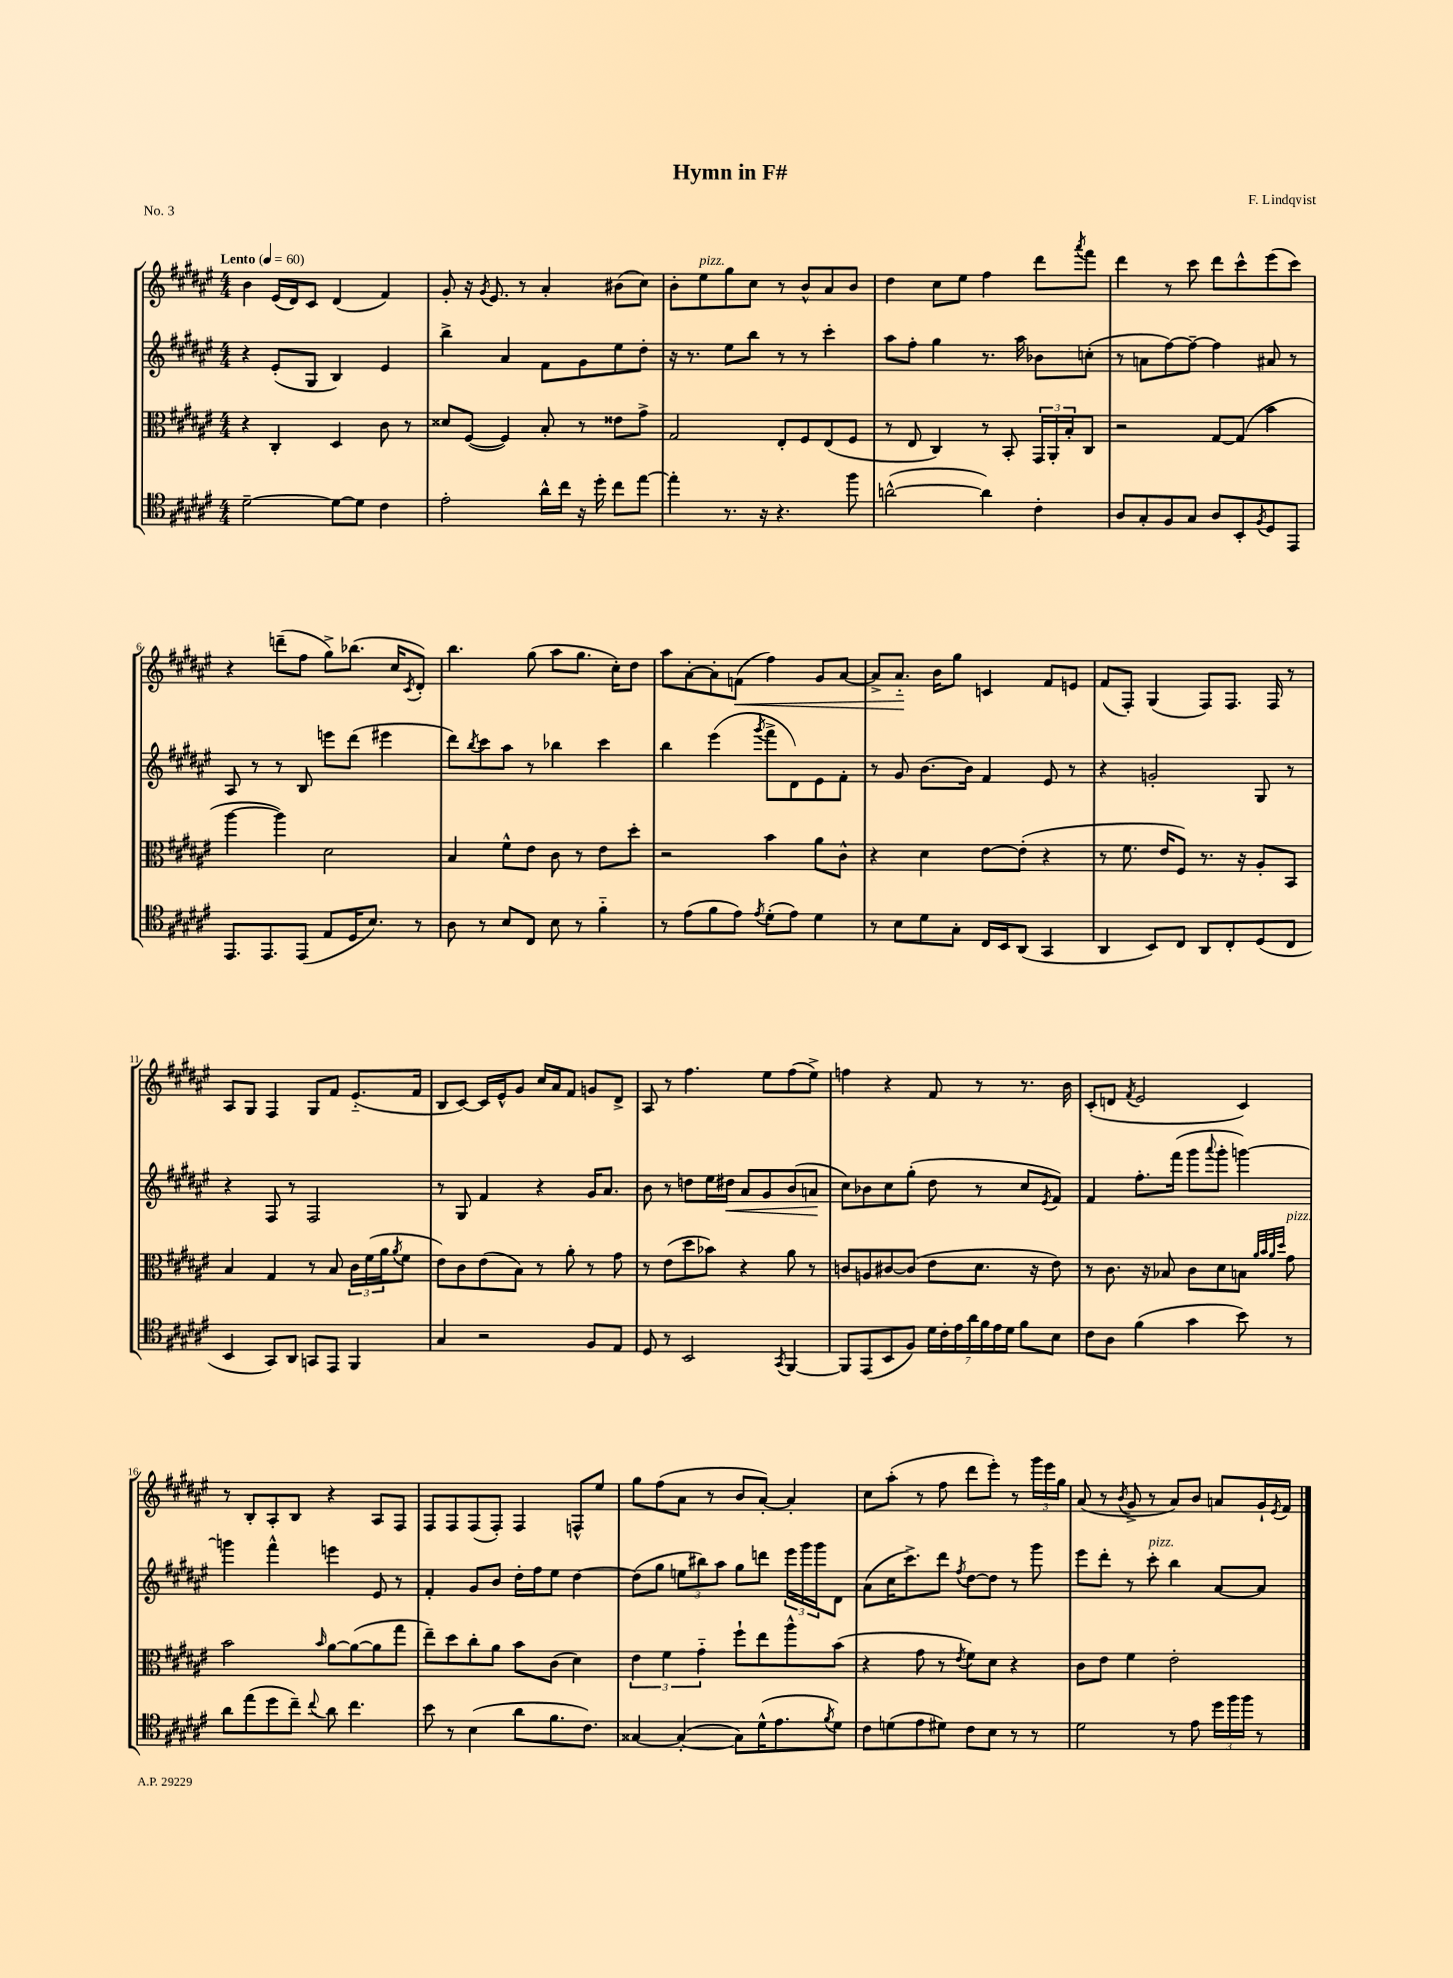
\header { title = "Hymn in F#" composer = "F. Lindqvist" piece = "No. 3" }
<<
\new StaffGroup <<
\new Staff = "s0" {
    \clef treble \key fis \major \numericTimeSignature \time 4/4 \tempo "Lento" 4 = 60
    b'4 eis'16( dis'16) cis'8 dis'4( fis'4) |
    gis'8-. r16 \acciaccatura { gis'8 } eis'8. r8 ais'4-. bis'8( cis''8) |
    b'8-. eis''8^\markup { \italic "pizz." } gis''8 cis''8 r8 b'8-^ ais'8 b'8 |
    dis''4 cis''8 eis''8 fis''4 dis'''8 \acciaccatura { ais'''8 } fis'''8 |
    dis'''4 r8 cis'''8 dis'''8 cis'''8-^ eis'''8( cis'''8) |
    r4 d'''8--( fis''8 gis''8->) bes''8.( cis''16 \acciaccatura { cis'8 } dis'8-.) |
    b''4. gis''8( ais''8 gis''8. cis''16-.) dis''8 |
    ais''8 ais'8~-. ais'8-. f'8\<( fis''4) gis'8 ais'8~ |
    ais'8-> ais'8.-_\! b'16 gis''8 c'4 fis'8 e'8 |
    fis'8( fis8-.) gis4( fis8) fis8. fis16 r8 |
    ais8 gis8 fis4 gis8 fis'8 eis'8.-_( fis'16 |
    b8 cis'8~) cis'16 eis'16-^ gis'8 cis''16 ais'16 fis'8 g'8 dis'8-> |
    ais8 r8 fis''4. eis''8 fis''8( eis''8->) |
    f''4 r4 fis'8 r8 r8. b'16 |
    cis'8-.( d'8 \acciaccatura { fis'8 } eis'2 cis'4) |
    r8 b8-. ais8-. b8 r4 ais8 fis8 |
    fis8 fis8 fis8( fis8-.) fis4 f8-^ eis''8 |
    gis''8 fis''8( ais'8 r8 b'8 ais'8~-.) ais'4-. |
    cis''8 ais''8-.( r8 fis''8 dis'''8 eis'''8-.) r8 \tuplet 3/2 { gis'''16 eis'''16 gis''16 } |
    ais'8( r8 \acciaccatura { b'8 } gis'8-> r8 ais'8) b'8 a'8 gis'16-! \acciaccatura { eis'8 } fis'16 \bar "|." |
}
\new Staff = "s1" {
    \clef treble \key fis \major \numericTimeSignature \time 4/4
    r4 eis'8-.( gis8 b4) eis'4 |
    b''4-> ais'4 fis'8 gis'8 eis''8 dis''8-. |
    r16 r8. eis''8 b''8 r8 r8 cis'''4-. |
    ais''8 fis''8-. gis''4 r8. ais''16 bes'8 c''8-.( |
    r8 a'8 fis''8~) fis''8~-- fis''4 ais'8 r8 |
    ais8 r8 r8 b8 e'''8 dis'''8( eis'''4 |
    dis'''8) \acciaccatura { b''8 } cis'''8 ais''8 r8 bes''4 cis'''4 |
    b''4 eis'''4( \acciaccatura { gis'''8 } fis'''8-> dis'8) eis'8 fis'8-. |
    r8 gis'8 b'8.~ b'16 fis'4 eis'8 r8 |
    r4 g'2-. gis8 r8 |
    r4 fis8 r8 fis2 |
    r8 gis8 fis'4 r4 gis'16 ais'8. |
    b'8 r8 d''8 eis''16 dis''16\< ais'8 gis'8 b'8( a'8\! |
    cis''8) bes'8 cis''8 gis''8-.( dis''8 r8 cis''8 \acciaccatura { eis'8 } fis'8) |
    fis'4 fis''8.-. fis'''16( gis'''8 \appoggiatura { ais'''8 } gis'''8-. g'''4~) |
    g'''4 fis'''4-^ e'''4 eis'8 r8 |
    fis'4-. gis'8 b'8 dis''16-. fis''16 eis''8 dis''4~ |
    dis''8( gis''8 \tuplet 3/2 { e''8 bis''8) ais''8 } gis''8 d'''8 \tuplet 3/2 { eis'''16 gis'''16 gis'''16 } dis'8 |
    ais'8( cis''16 cis'''8.->) dis'''8 \acciaccatura { fis''8 } dis''8~ dis''8 r8 gis'''8 |
    eis'''8 dis'''8-. r8 cis'''8-.^\markup { \italic "pizz." } b''4 ais'8~ ais'8 \bar "|." |
}
\new Staff = "s2" {
    \clef alto \key fis \major \numericTimeSignature \time 4/4
    r4 cis4-. dis4 cis'8 r8 |
    disis'8 fis8~( fis4) b8-. r8 eisis'8 gis'8-> |
    gis2 eis8-. fis8 eis8( fis8 |
    r8 eis8 cis4) r8 b,8-. \tuplet 3/2 { gis,16 ais,16-. b16-. } cis8 |
    r2 gis8~ gis8( b'4 |
    ais''4~ ais''4) dis'2 |
    b4 fis'8-^ eis'8 cis'8 r8 eis'8 dis''8-. |
    r2 b'4 ais'8 cis'8-^ |
    r4 dis'4 eis'8~ eis'8-.( r4 |
    r8 fis'8. eis'16 fis8) r8. r16 ais8-. b,8 |
    b4 gis4 r8 b8 \tuplet 3/2 { cis'16 fis'16( ais'16 } \acciaccatura { ais'8 } fis'8 |
    eis'8) cis'8 eis'8( b8) r8 ais'8-. r8 gis'8 |
    r8 eis'8( dis''8 bes'8) r4 ais'8 r8 |
    c'8 a8 cis'8~ cis'8( eis'8 dis'8. r16 eis'8) |
    r8 cis'8. r16 bes8 cis'8 dis'8 b8 \grace { ais'32 b'32 ais'32 dis''32 } gis'8^\markup { \italic "pizz." } |
    b'2 \grace { b'16 } ais'8~ ais'8~( ais'8 gis''8 |
    eis''8--) dis''8 cis''8-. ais'8 b'8 cis'8( dis'4) |
    \tuplet 3/2 { eis'4 fis'4 gis'4-_ } fis''8-! eis''8 ais''8-^ b'8( |
    r4 gis'8 r8 \acciaccatura { eis'8 } fis'8) dis'8 r4 |
    cis'8 eis'8 fis'4 eis'2-. \bar "|." |
}
\new Staff = "s3" {
    \clef tenor \key fis \major \numericTimeSignature \time 4/4
    dis'2~-- dis'8~ dis'8 cis'4 |
    eis'2-. ais'16-^ cis''16 r16 dis''16-. cis''8 eis''8~ |
    eis''4-. r8. r16 r4. fis''8 |
    a'2~-^( a'4) cis'4-. |
    ais8 gis8-. fis8 gis8 ais8 b,8-. \acciaccatura { fis8 } dis8 eis,8 |
    eis,8. eis,8. eis,8( eis8 dis16 b8.) r8 |
    ais8 r8 b8 cis8 b8 r8 fis'4-_ |
    r8 eis'8( fis'8 eis'8) \acciaccatura { eis'8 } dis'8-.( eis'8) dis'4 |
    r8 b8 dis'8 gis8-. cis16 b,16 ais,8( gis,4 |
    ais,4 b,8) cis8 ais,8 cis8-. dis8( cis8 |
    b,4 gis,8) ais,8 g,8 eis,8 fis,4 |
    gis4 r2 fis8 eis8 |
    dis8 r8 b,2 \acciaccatura { gis,8 } fis,4~ |
    fis,8 eis,8( b,8 fis8) \tuplet 7/4 { dis'16 cis'16-. eis'16 ais'16 fis'16 eis'16 dis'16 } fis'8 b8 |
    cis'8 ais8 fis'4( gis'4 b'8) r8 |
    ais'8 eis''8( dis''8 cis''8--) \appoggiatura { cis''8 } ais'8 cis''4. |
    b'8 r8 b4( ais'8 fis'8. cis'8.) |
    gisis4~ gisis4~-.( gisis8) dis'16-^( eis'8. \acciaccatura { fis'8 } dis'8) |
    cis'8 d'8( eis'8 dis'8) cis'8 b8 r8 r8 |
    dis'2 r8 eis'8 \tuplet 3/2 { dis''16 fis''16 fis''16 } r8 \bar "|." |
}
>>
>>
